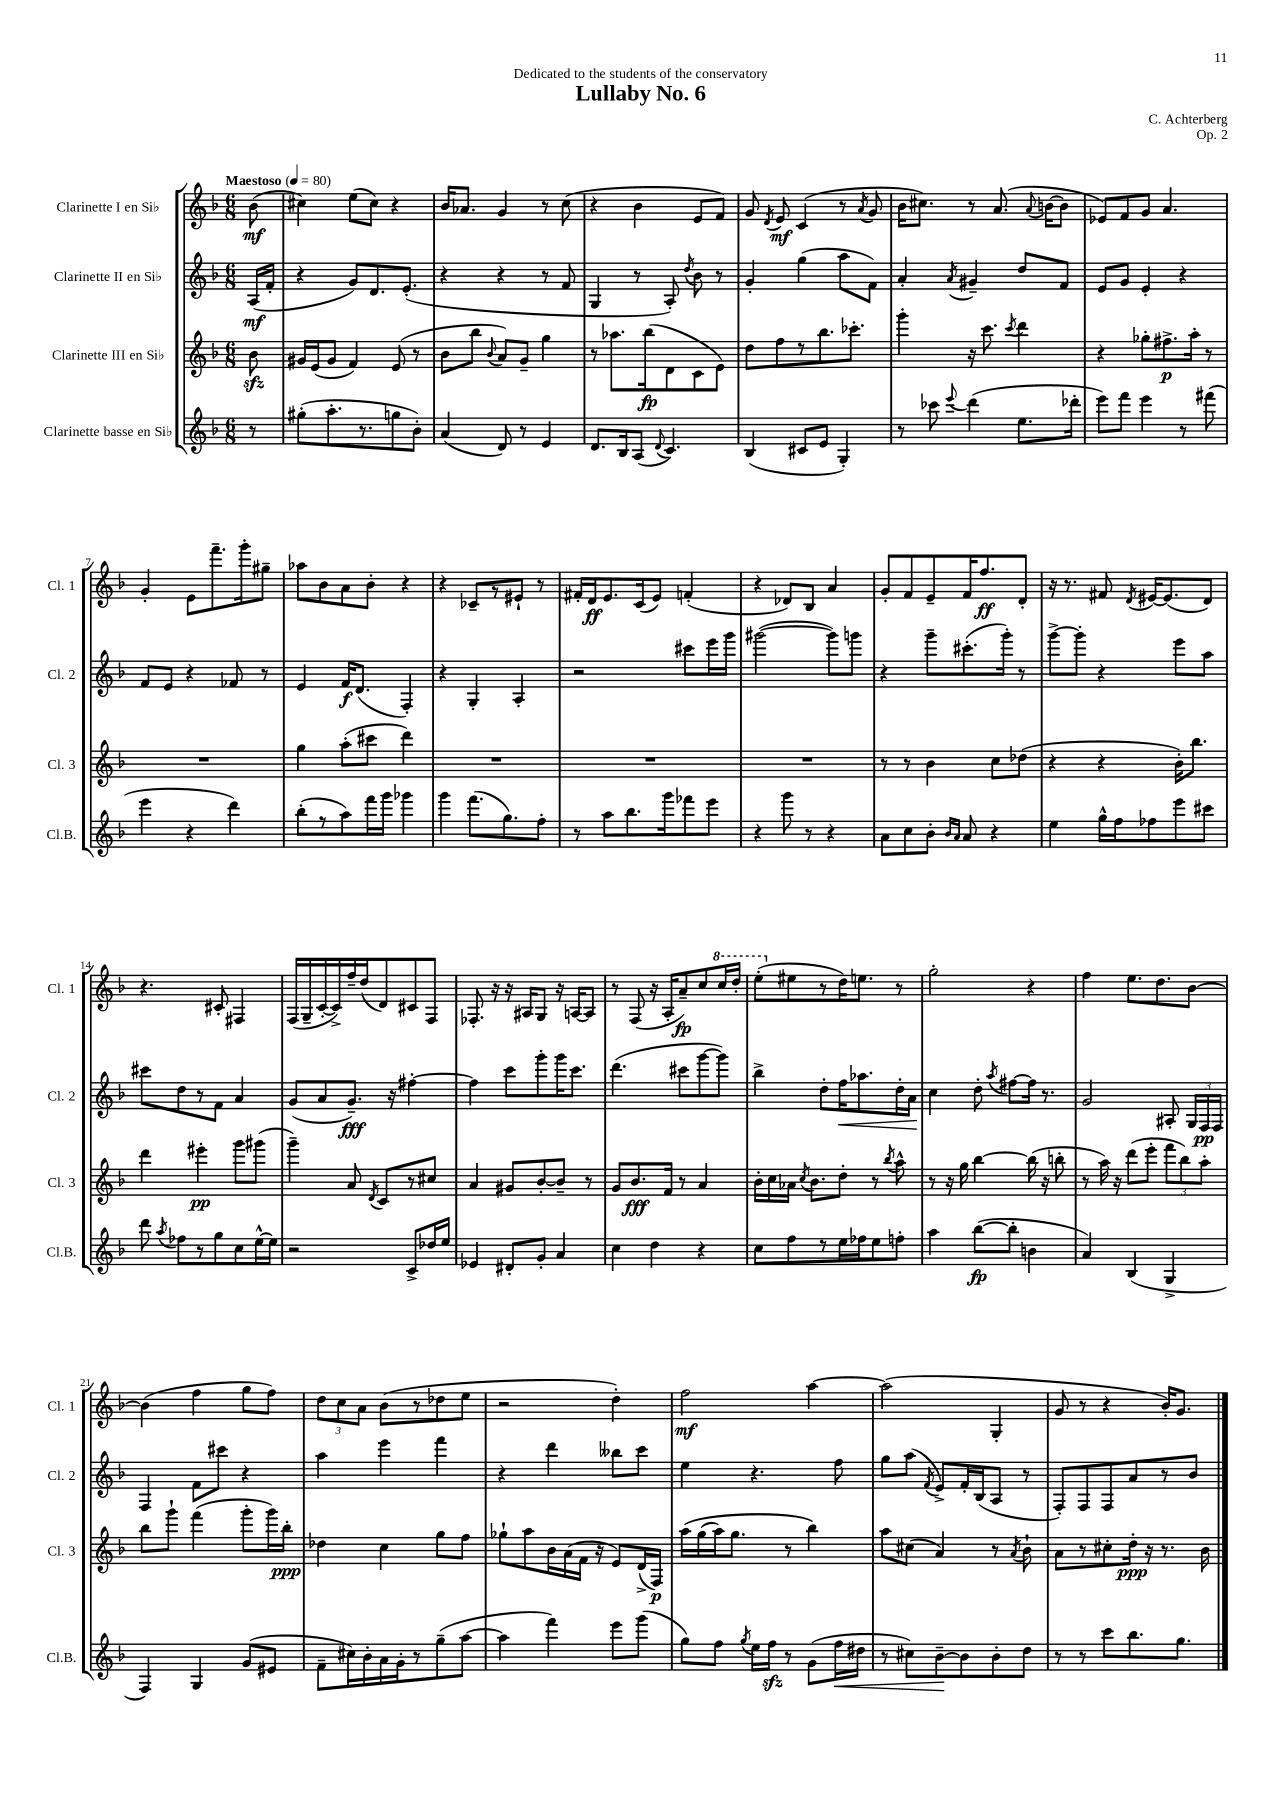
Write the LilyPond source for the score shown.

\header { title = "Lullaby No. 6" composer = "C. Achterberg" dedication = "Dedicated to the students of the conservatory" opus = "Op. 2" }
<<
\new StaffGroup <<
\new Staff = "s0" \with { instrumentName = "Clarinette I en Sib" shortInstrumentName = "Cl. 1" } {
    \clef treble \key f \major \numericTimeSignature \time 6/8 \partial 8 \tempo "Maestoso" 4 = 80
    \autoBeamOff bes'8\mf( |
    cis''4) e''8[( cis''8]) r4 |
    bes'16[ aes'8.] g'4 r8 c''8( |
    r4 bes'4 e'8[ f'8]) |
    g'8 \acciaccatura { d'8 } e'8\mf c'4( r8 \acciaccatura { a'8 } g'8 |
    bes'16[ cis''8.]) r8 a'8.( \appoggiatura { a'8 } b'16[~ b'8] |
    ees'8[) f'8 g'8] a'4. |
    g'4-. e'8[ f'''8.-- g'''16-. gis''8]-- |
    aes''8[ bes'8 a'8 bes'8]-. r4 |
    r4 ces'8[-- r8 eis'8]-! r8 |
    fis'16[-. d'16\ff e'8. c'16( e'8]) f'4-.( |
    r4 des'8[) bes8] a'4 |
    g'8[-. f'8 e'8-- f'16 f''8.\ff d'8]-. |
    r16 r8. fis'8 \acciaccatura { d'8 } eis'16[~ eis'8.( d'8]) |
    r4. cis'8-. fis4 |
    f16[( g16-- c'16~-. c'16->) f''16-- d''16( d'8) cis'8 f8] |
    fes8.-. r16 r16 ais16[ g8] r16 a16[~ a8] |
    r8 f8( r16 a16[-. a'8--\fp) c''8 \ottava #1 c'''16 d'''16]-. |
    e'''8[-.( \ottava #0 eis''8 r8 d''16) e''8.] r8 |
    g''2-. r4 |
    f''4 e''8.[ d''8. bes'8]~ |
    bes'4( f''4 g''8[ f''8]) |
    \tuplet 3/2 { d''8[ c''8 a'8] } bes'8[( r8 des''8 e''8] |
    r2 d''4-.) |
    f''2\mf a''4~ |
    a''2( g4-. |
    g'8 r8 r4 bes'16[-.) g'8.] \bar "|." |
}
\new Staff = "s1" \with { instrumentName = "Clarinette II en Sib" shortInstrumentName = "Cl. 2" } {
    \clef treble \key f \major \numericTimeSignature \time 6/8 \partial 8
    \autoBeamOff a16[\mf( f'16]-. |
    r4 g'8[) d'8. e'8.]-.( |
    r4 r4 r8 f'8 |
    g4 r8 a8-.) \acciaccatura { d''8 } bes'8 r8 |
    g'4-. g''4( a''8[ f'8]) |
    a'4-. \acciaccatura { a'8 } gis'4-- d''8[ f'8] |
    e'8[ g'8] e'4-. r4 |
    f'8[ e'8] r4 fes'8 r8 |
    e'4 f'16[\f d'8.]( f4-.) |
    r4 g4-. a4-. |
    r2 cis'''8[ e'''16 g'''16] |
    gis'''2~( gis'''8[) g'''8] |
    r4 g'''8[-- cis'''8.-.( g'''16]-.) r8 |
    g'''8[~-> g'''8]-. r4 e'''8[ a''8] |
    cis'''8[ d''8 r8 f'8] a'4 |
    g'8[( a'8 g'8.]--\fff) r16 fis''4~-. |
    fis''4 c'''8[ g'''8-. g'''16 c'''8.] |
    d'''4.( cis'''8[ g'''8~ g'''8]) |
    bes''4-> d''8[-. f''16\< aes''8. d''16-. a'16]\! |
    c''4 d''8-. \acciaccatura { a''8 } fis''8[~ fis''16] r8. |
    g'2 ais8-. \tuplet 3/2 { g16[ f16\pp f16] } |
    f4 f'8[ cis'''8] r4 |
    a''4 e'''4 f'''4 |
    r4 d'''4 beses''8[ c'''8] |
    e''4 r4. f''8 |
    g''8[ a''8]( \acciaccatura { f'8 } e'8[->) f'16-. bes16( a8] r8 |
    f8[-.) f8 f8 a'8 r8 bes'8] \bar "|." |
}
\new Staff = "s2" \with { instrumentName = "Clarinette III en Sib" shortInstrumentName = "Cl. 3" } {
    \clef treble \key f \major \numericTimeSignature \time 6/8 \partial 8
    \autoBeamOff bes'8\sfz |
    gis'16[ e'16( gis'8] f'4) e'8( r8 |
    bes'8[ bes''8] \appoggiatura { bes'8 } a'8[) g'8]-- g''4 |
    r8 aes''8.[ bes''16\fp( d'8 c'8 e'8]) |
    d''8[ f''8 r8 bes''8. ces'''8.]-. |
    g'''4-. r16 c'''8. \acciaccatura { c'''8 } d'''4 |
    r4 ges''8[-. fis''8.->\p a''16]-. r8 |
    R2. |
    g''4 a''8[-.( cis'''8] d'''4) |
    R2. |
    R2. |
    R2. |
    r8 r8 bes'4 c''8[ des''8]( |
    r4 r4 bes'16[-.) bes''8.] |
    d'''4 eis'''4-.\pp g'''8[ gis'''8]( |
    g'''4--) a'8 \acciaccatura { d'8 } c'8[ r8 cis''8] |
    a'4 gis'8[ bes'8~-. bes'8]-- r8 |
    g'8[ bes'8.\fff f'16] r8 a'4 |
    bes'16[-. c''16 aes'16] \acciaccatura { c''8 } bes'8.[ d''8]-. r8 \acciaccatura { bes''8 } a''8-^ |
    r8 r16 g''16 bes''4~ bes''16( r16 b''8-. |
    r8 a''16) r16 d'''8[( e'''8]-. \tuplet 3/2 { f'''8[ bes''8) a''8]-. } |
    bes''8[ g'''8]-! f'''4( g'''8[-. g'''16) bes''16]-.\ppp |
    des''4 c''4 g''8[ f''8] |
    ges''8[-! a''8 bes'16 a'16( f'16] r16 e'8[) d'16->( f16]\p) |
    a''16[\( g''16( a''16) g''8.] r8 bes''4\) |
    a''8[ cis''8]( a'4) r8 \acciaccatura { a'8 } bes'8-! |
    a'8[ r8 cis''8-. d''16]-.\ppp r16 r8. bes'16 \bar "|." |
}
\new Staff = "s3" \with { instrumentName = "Clarinette basse en Sib" shortInstrumentName = "Cl.B." } {
    \clef treble \key f \major \numericTimeSignature \time 6/8 \partial 8
    \autoBeamOff r8 |
    gis''8[-.( a''8.-. r8. g''8 bes'8]-.) |
    a'4( d'8) r8 e'4 |
    d'8.[ bes16 a8]( \appoggiatura { d'8 } c'4.) |
    bes4( cis'8[ e'8] g4-.) |
    r8 ces'''8 \appoggiatura { e'''8 } d'''4( e''8.[ des'''16]-. |
    e'''8[) f'''8] e'''4 r8 fis'''8( |
    e'''4 r4 d'''4) |
    bes''8[-.( r8 a''8) f'''16 g'''16] ges'''4 |
    g'''4 f'''8.[( g''8.) f''8]-. |
    r8 a''8[ bes''8. g'''16 fes'''8 e'''8] |
    r4 g'''8 r8 r4 |
    a'8[ c''8 bes'8]-. \grace { bes'16[ a'16] } a'8 r4 |
    e''4 g''16[-^ f''16 fes''8 e'''8 cis'''8] |
    d'''8 \acciaccatura { a''8 } fes''8[ r8 g''8 c''8 e''16~-^ e''16] |
    r2 c'8[-> des''16 e''16] |
    ees'4 dis'8[-. g'8]-. a'4 |
    c''4 d''4 r4 |
    c''8[ f''8 r8 e''16 fes''16 e''8 f''8]-. |
    a''4 bes''8[~\fp( bes''8]-. b'4 |
    a'4) bes4( g4-> |
    f4) g4 g'8[( eis'8] |
    f'8[-- cis''16) bes'16-. a'16 g'16-. r8 g''8--( a''8]~ |
    a''4 f'''4) e'''8[ g'''8]( |
    g''8[) f''8] \acciaccatura { g''8 } e''16[ f''16]\sfz r8 g'8[( f''16\< dis''16] |
    r8 cis''8[) bes'8~--\! bes'8 bes'8-. d''8] |
    r8 r8 c'''8[ bes''8. g''8.] \bar "|." |
}
>>
>>
